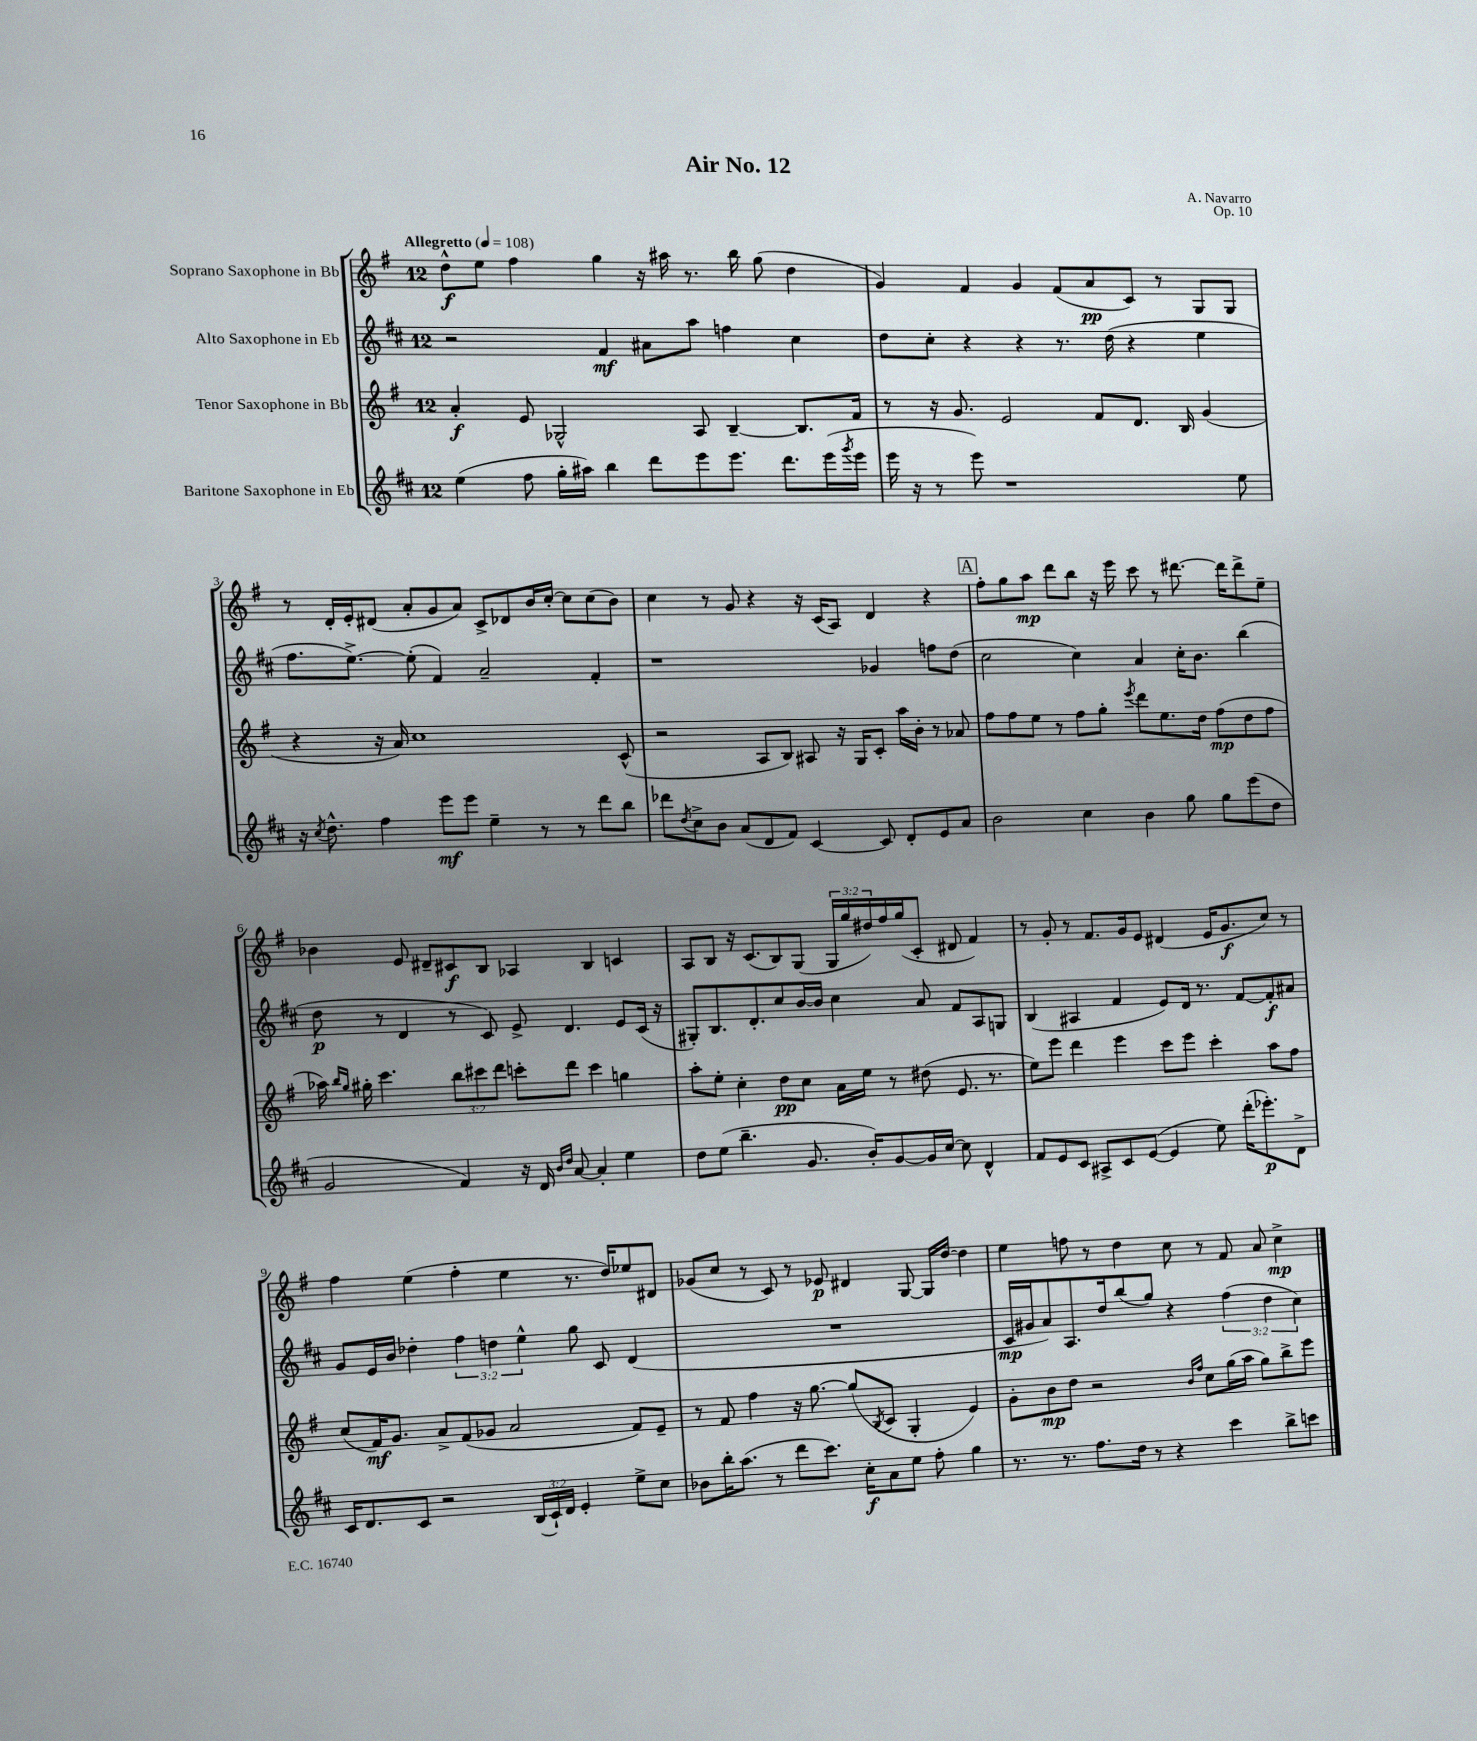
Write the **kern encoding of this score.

**kern	**kern	**kern	**kern
*staff4	*staff3	*staff2	*staff1
*clefG2	*clefG2	*clefG2	*clefG2
*k[f#c#]	*k[f#]	*k[f#c#]	*k[f#]
*M12/8	*M12/8	*M12/8	*M12/8
*MM108	*MM108	*MM108	*MM108
(4ee	4a'	2r	8dd^^
.	.	.	8ee
8ff#	8e	.	4ff#
16gg'	2G-^^	.	.
16aa#)	.	.	.
4bb	.	4f#	4gg
8ddd	.	8a#	16r
.	.	.	16aa#
8eee	8A	8aa	8.r
8.eee	[4B~	4ff	.
.	.	.	16bb
.	.	.	(8gg
8.ddd	.	.	.
.	8.B]	4cc#	4dd
(16eee	.	.	.
8qggg	.	.	.
16eee	16f#	.	.
=	=	=	=
16eee	8r	8dd	4g)
16r	.	.	.
8r	16r	8cc#'	.
.	8.g	.	.
8eee)	.	4r	4f#
1r	2e	.	.
.	.	4r	4g
.	.	8.r	(8f#
.	8f#	.	8a
.	.	(16dd	.
.	8.d	4r	8c)
.	.	.	8r
.	16B	.	.
.	(4g	4ee	8G
8ee	.	.	8G
=	=	=	=
16r	4r	8.ff#	8r
8qcc#	.	.	.
8.dd^^	.	.	.
.	.	.	16d'
.	.	[8.ee^)	16e'
4ff#	16r	.	(8d#
.	16a)	.	.
.	1cc	(8ee']	8a'
8eee	.	4f#)	8g
8eee	.	.	8a)
4ee~	.	2a~	8c^
.	.	.	8d-
8r	.	.	16b
.	.	.	[16cc'
8r	.	.	8cc]
8ddd	.	4f#'	(8cc
8bb	(8c^^	.	8b)
=	=	=	=
8ddd-	2r	1r	4cc
8qdd	.	.	.
8cc#^	.	.	.
8b	.	.	8r
(8a	.	.	8g
8d	8A	.	4r
8f#)	8B)	.	.
[4c#	8A#	.	16r
.	.	.	(16c
.	16r	.	8A)
.	16G	.	.
8c#]	8c'	4g-	4d
8d'	16aa	.	.
.	16b'	.	.
8e	8r	8ff	4r
8a	8a-	(8dd	.
=	=	=	=
2b	8ff#	2cc#	8ff#'
.	8ff#	.	8gg
.	8ee	.	8aa
.	8r	.	8ddd
4cc#	8ff#	4cc#)	8bb
.	8gg'	.	16r
.	.	.	16eee
.	8qeee	.	.
4b	8ddd	4a	8ccc
.	8.ee	.	8r
8gg	.	16cc#'	[8.ddd#
.	16dd	8.b	.
8gg	(8ff#	.	.
.	.	.	16ddd#]
(8eee	8dd	(4bb	8ddd#^
8dd	8ff#	.	8ee~
=	=	=	=
2g	16aa-)	8dd	4b-
.	16qqbb	.	.
.	16qqgg	.	.
.	16gg#'	.	.
.	4.ccc	8r	.
.	.	4d	8e
.	.	.	8d#~
4f#)	12bb	8r	8c#
.	12ccc#	.	.
.	.	8c#)	8B
.	12ddd	.	.
16r	8ccc'	8e^	4A-
16d	.	.	.
16qqb	.	.	.
16qqdd	.	.	.
[8a	8ddd	4.d	.
4a']	4ccc	.	4B
4ee	4gg	8e	4c
.	.	(16c#	.
.	.	16r	.
=	=	=	=
8dd	8aa'	8G#')	8A
(8ee	8ee'	8.B	8B
4.bb~	4cc'	.	16r
.	.	8.d'	(8.c
.	8dd	8cc#	8B)
8.g	8cc	[16b	(8G
.	.	16b]	.
.	16a	4cc#	24G
.	.	.	24gg
16b')	16ee	.	.
.	.	.	24dd#)
[8g	8r	.	16ff#
.	.	.	(16gg
16g]	(8dd#	8a	8c'
[16cc#	.	.	.
8cc#]	8.e	8f#	8d#
4d^^	.	8A	4f#)
.	8.r	.	.
.	.	8G	.
=	=	=	=
8f#	8ee)	(4B	8r
8e	8eee	.	8g'
8c#	4ddd	4A#	8r
8A#^	.	.	8.f#
8c#	4eee	4f#	.
.	.	.	16g
([8e	.	.	8e
4e]	8ccc	8e)	(4d#
.	8eee	16d	.
.	.	8.r	.
8ee)	4ccc'	.	16e
.	.	.	8.g
(16ddd'	.	[8f#	.
8.eee-')	.	.	.
.	8aa	8f#']	8cc)
8d^	8ff#	8a#	8r
=	=	=	=
16c#	(8cc	8g	4ff#
8.d	.	.	.
.	16f#)	16e	.
.	8.g	16b	.
8c#	.	4dd-'	(4ee
2r	8a^	.	.
.	(8f#	6ff#	4ff#'
.	8g-	.	.
.	.	6dd	.
.	2a	.	4ee
.	.	6ee^^	.
(24B	.	.	.
24c#`)	.	.	.
24d	.	.	.
4e'	.	8gg	8.r
.	.	8c#	.
.	.	.	16dd)
8ee^	8f#)	(4d	8ee-
8cc#	8e~	.	8d#
=	=	=	=
8b-	8r	1.r	(8g-
16bb'	8f#	.	8cc
(8.aa	.	.	.
.	4ff#	.	8r
8r	.	.	8c)
8ddd	16r	.	8r
.	[8.gg	.	.
8.ccc#)	.	.	8e-
.	(8gg]	.	4d#
16cc#'	.	.	.
.	8qB	.	.
8a	8c	.	.
8ee	4G'	.	[8G
8ff#'	.	.	16G]
.	.	.	[16dd
4gg	4e)	.	4dd]
=	=	=	=
8.r	8g'	16c#	4ee
.	.	16g#	.
.	8b	8a)	.
8.r	.	.	.
.	8dd	8.A	8ff
8.ff#	2r	.	8r
.	.	16dd	.
.	.	(8bb	4dd
16dd	.	.	.
8r	.	8gg)	.
4r	.	4r	8cc
.	16qqb	.	.
.	16qqff#	.	.
.	8cc	.	8r
4ccc#	(16gg	(6ff#	8f#
.	16aa	.	.
.	8gg)	.	8a
.	.	6dd	.
8bb^	8bb^	.	4cc^
.	.	6cc#)	.
8ccc	8eee	.	.
==	==	==	==
*-	*-	*-	*-
